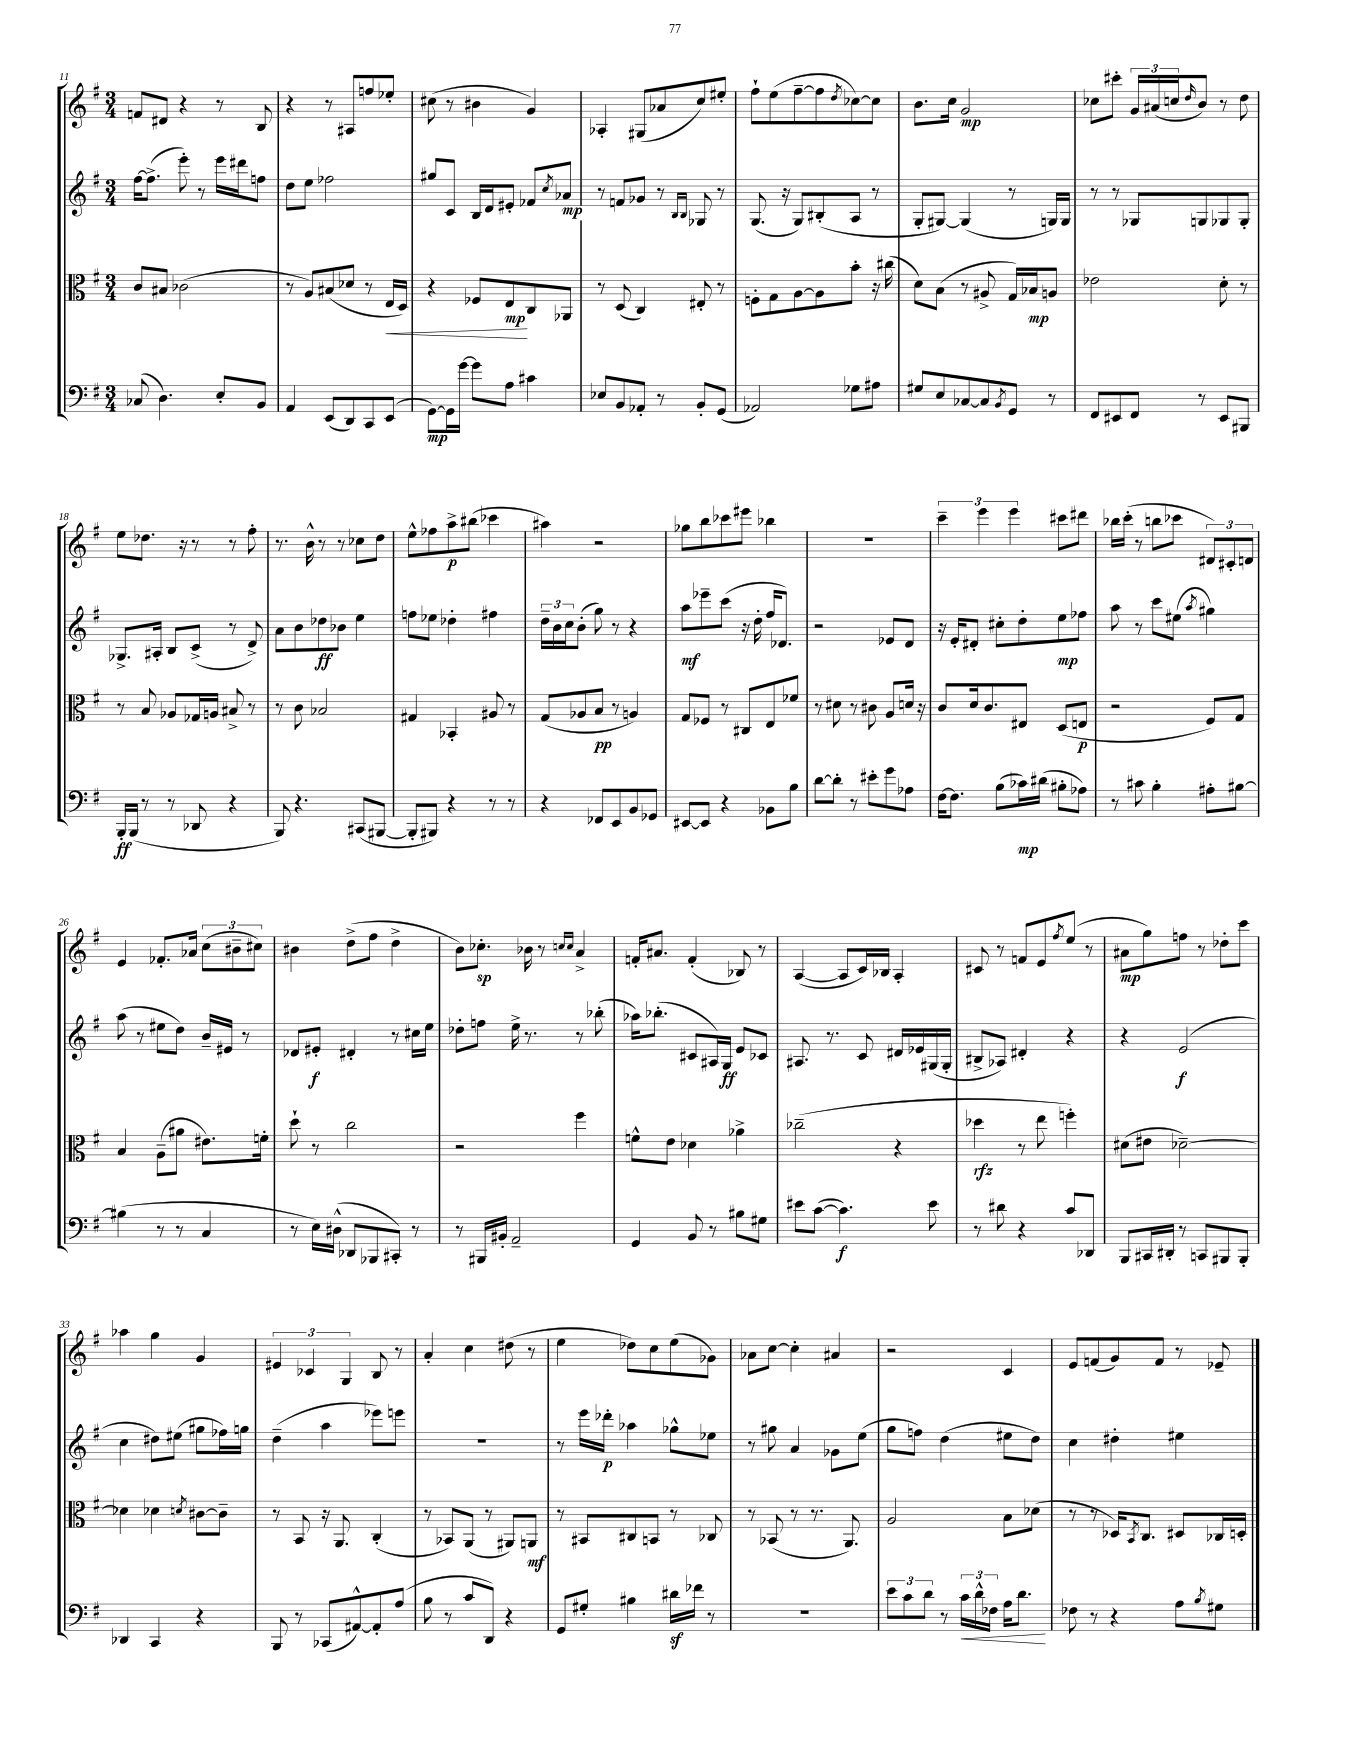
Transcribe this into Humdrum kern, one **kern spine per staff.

**kern	**kern	**kern	**kern
*staff4	*staff3	*staff2	*staff1
*clefF4	*clefC3	*clefG2	*clefG2
*k[f#]	*k[f#]	*k[f#]	*k[f#]
*M3/4	*M3/4	*M3/4	*M3/4
(8C-/	8c/L	[16ff#\LK	8f/L
.	.	(8.ff#^\]J	.
4.D\)	8B#/J	.	8d#/J
.	(2c-\	8eee'\)	4r
.	.	8r	.
8E'/L	.	16eee\LL	8r
.	.	16ddd#\J	.
8BB/J	.	8ff\J	8B/
=	=	=	=
4AA/	8r	8dd\L	4r
.	8A/L)	8ee\J	.
(8EE/L	(8B#/	2ff-\	8r
8DD/)	8d-/J	.	8A#/L
8CC/	8r	.	8ff/
(8EE/J	16E/LL	.	8ee-'/J
.	16D/JJ)	.	.
=	=	=	=
[8GG\L)	4r	8gg#/L	(8cc#\
16GG\]L	.	8c/J	8r
[16g\JJ	.	.	.
8g\]L	8F-/L	16B/LL	4b#\
.	.	16d/J	.
8A\J	8E/	8e#'/J	.
4c#\	8C/	8f-/L	4g/)
.	.	8qcc/	.
.	8AA-/J	8a-/J	.
=	=	=	=
8E-/L	8r	8r	4A-'/
8BB/	(8D/	8f/L	.
8AA-'/J	4C/)	8g-/J	(8G#/L
8r	.	8r	8a-/
.	.	16qqB/LL	.
.	.	16qqB/JJ	.
8BB'/L	8E#'/	8G-/	8cc/)
(8GG/J	8r	8r	8ee#'/J
=	=	=	=
2AA-/)	8F'\L	(8.G/	8ff#`\L
.	8G\	.	(8ee\
.	.	16r	.
.	[8A\	8G/L)	[8ff#~\
.	8A\]	(8B#'/	8ff#\]
.	.	.	8qdd/
8G-\L	8b'\J	8A/J	[8cc-\)
8A#\J	16r	8r	8cc-\]J
.	(16cc#\	.	.
=	=	=	=
8G#/L	8d\L)	8G'/L	8.b\L
8E/	(8B\J	[8G#/J)	.
.	.	.	16cc\Jk
[8C-/	8r	(4G#/]	2g/
8C-/]	8A#^/	.	.
8qBB/	.	.	.
8GG/J	16G/LL)	8r	.
.	16B-/J	.	.
8r	8A/J	16G/LL)	.
.	.	16G/JJ	.
=	=	=	=
8FF#/L	2e-\	8r	8cc-\L
8EE#/	.	8r	8ccc#'\J
8FF#/J	.	8G-/L	24g/LL
.	.	.	(24a#/
.	.	.	24cc/J
.	.	.	16qqdd/
8r	.	8G/	8b/J)
8EE#/L	8d'\	8G-/	8r
8BBB#/J	8r	8G-'/J	8dd\
=	=	=	=
16BBB'/LL	8r	8.G-^/L	8ee\L
(16BBB/JJ	.	.	.
8r	8B/	.	8.dd-\J
.	.	16A#'/Jk	.
8r	8A-/L	8B/L	.
.	.	.	16r
8DD-/	16G-/L	(8c^/J	8r
.	16A/JJ	.	.
4r	8B#^/	8r	8r
.	8r	8d^/)	8ff#'\
=	=	=	=
8BBB/)	8r	8a\L	8.r
4.r	8c\	8b\	.
.	.	.	16b^^\
.	2B-/	8dd-\	8r
.	.	8b-\J	8r
(8CC#/L	.	4ee\	8cc-\L
[8BBB#/J	.	.	8dd\J
=	=	=	=
8BBB#'/]L	4G#/	8ff\L	8ee^^\L
8BBB#/J)	.	8ee-\J	8ff-\
4r	4BB-'/	4dd-'\	8aa^\
.	.	.	(8bb#\J
8r	8A#/	4ff#\	4ccc-\
8r	8r	.	.
=	=	=	=
4r	(8G/L	24dd~\LL	4aa#\)
.	.	24b\	.
.	.	24cc\J	.
.	8A-/	(8b'\J	.
8FF-/L	8B/J	8gg\)	2r
8EE/	8r	8r	.
8BB/	4A/)	4r	.
8GG-/J	.	.	.
=	=	=	=
[8EE#/L	8G/L	8aa\L	8gg-\L
8EE#/]J	8F-/J	8eee-~\	8bb\
4r	8r	(8ccc\J	8ccc-\
.	8C#/L	16r	8eee#\J
.	.	16dd'\	.
8BB-\L	8E/	16ff#/LK	4bb-\
.	.	8.d-/J)	.
8B\J	8f-/J	.	.
=	=	=	=
[8d\L	8r	2r	2.r
8d'\]J	8d#\	.	.
8r	8r	.	.
8e#'\L	8c#\	.	.
8g\	8A/L	8e-/L	.
8A-\J	16d/Jk	8d/J	.
.	16r	.	.
=	=	=	=
[16F#\LK	8c/L	16r	6ccc~\
8.F#\]J	.	16e'/LK	.
.	16d/k	8d#'/J	.
.	.	.	6eee\
.	8.c/	.	.
(8B\L	.	8cc#'\L	.
.	.	.	6eee\
16c-\L)	8E#/J	8dd'\	.
(16d#\JJ	.	.	.
8B#'\L	(8D/L	8ee\	8ccc#\L
8A-\J)	8E/J	8ff-\J	8ddd#\J
=	=	=	=
8r	2r	8aa\	16bb-\LL
.	.	.	(16ccc'\JJ
8c#\	.	8r	8r
4B'\	.	8ccc\L	8bb\L
.	.	(8ee#\J	8ccc-\J
.	.	8qaa/	.
8A#'\L	8F#/L)	4gg#\)	12d#/L)
.	.	.	12c#'/
[8B#\J	8G/J	.	.
.	.	.	12d/J
=	=	=	=
(4B#\]	4B/	(8aa\	4e/
.	.	8r	.
8r	(8A~\L	8ee#\L	8.f-'/L
8r	8a#\J	8dd\J)	.
.	.	.	16a-/Jk
4C/	8.e#\L)	16b~/LL	(12cc\L
.	.	16e#/JJ	.
.	.	.	12b#~\
.	.	8r	.
.	.	.	12cc#\J)
.	16f'\Jk	.	.
=	=	=	=
8r	8dd`\	8d-/L	4b#\
16E\LL)	8r	8e#'/J	.
(16D#^^\JJ	.	.	.
8DD-/L	2cc\	4d#'/	(8dd^\L
8BBB-/	.	.	8ff#\J
8CC#'/J)	.	8r	4dd^\
8r	.	16cc#\LL	.
.	.	16ee\JJ	.
=	=	=	=
8r	2r	8dd-'\L	8b\L)
16BBB#/LL	.	8ff\J	8.cc-'\J
16BB#'/JJ	.	.	.
2AA~/	.	16ee^\	.
.	.	8.r	16b-\
.	.	.	8r
.	.	.	16qqcc/LL
.	.	.	16qqcc/JJ
.	4ff#\	8r	4a^/
.	.	(8bb-'\	.
=	=	=	=
4GG/	8f^^\L	16aa-\LK)	16f'/LK
.	.	(8.bb-'\J	8.a#/J
.	8e\J	.	.
8BB/	4d-\	8c#/L	(4f'/
8r	.	16A#/L)	.
.	.	16G/JJ	.
8B#\L	4a-^\	8e/L	8B-/)
8G#\J	.	8c-/J	8r
=	=	=	=
8e#\L	(2cc-~\	8.A#/	([4A/
([8c\J	.	.	.
.	.	8.r	.
4.c\])	.	.	8A/]L
.	.	8c/	16c/L)
.	.	.	16B-/JJ
.	4r	16d#/LL	4A'/
.	.	16e-/	.
8e#\	.	(16G#/	.
.	.	16G#'/JJ	.
=	=	=	=
8r	4dd-\	8B#^/L	8c#/
8d#\	.	8A-/J)	8r
4r	8r	4d#'/	8f/L
.	8ee\	.	8e/
.	.	.	8qff#/
8c/L	4ff'\)	4r	(8ee/J
8DD-/J	.	.	8r
=	=	=	=
8BBB/L	(8d#\L	4r	8a#\L
16CC#/L	8e#\J	.	8gg\)
16DD#'/JJ	.	.	.
8r	[2d-~\)	(2e/	8ff\J
8CC/L	.	.	8r
8BBB#/	.	.	8dd-'\L
8BBB#'/J	.	.	8ccc\J
=	=	=	=
4DD-/	4d-\]	4cc\	4aa-\
4CC/	4d-\	8dd#\L)	4gg\
.	.	(8ee#\J	.
.	8qd/	.	.
4r	[8c#\L	8gg#\L	4g/
.	8c#~\]J	16ff-\L)	.
.	.	16gg\JJ	.
=	=	=	=
8BBB/	8r	(4dd~\	6e#/
8r	8BB/	.	.
.	.	.	6c-/
(8CC-/L	16r	4aa\	.
.	8.AA/	.	.
.	.	.	6G/
[8AA#^^/)	.	.	.
8AA#'/]	(4C'/	8eee-\L)	8B/
(8A/J	.	8eee\J	8r
=	=	=	=
8B\	8r	2.r	4a'/
8r	8BB-/L)	.	.
8c/L	(8AA/J	.	4cc\
8DD/J)	8r	.	.
4r	8AA#/L)	.	(8dd#\
.	8AA/J	.	8r
=	=	=	=
8GG/L	8r	8r	4ee\
8G#'/J	8BB#/L	16eee\LL	.
.	.	16ddd-'\JJ	.
4B#\	8C#/	4aa-\	8dd-\L)
.	8BB/J	.	8cc\
16d#\LL	8r	8gg-^^\L	(8ee\
16f-\JJ	.	.	.
8r	8C-/	8ee-\J	8g-\J)
=	=	=	=
2.r	8r	8r	8a-\L
.	(8BB-/	8gg#\	[8cc\J
.	8r	4a/	4cc'\]
.	8.r	.	.
.	.	8g-\L	4a#/
.	8.AA/)	.	.
.	.	(8ee\J	.
=	=	=	=
12e\L	2A/	8gg\L	2r
12c\	.	.	.
.	.	8ff\J)	.
12d\J	.	.	.
8r	.	(4dd\	.
24c\LL	.	.	.
24d^^\	.	.	.
24F-\JJ	.	.	.
16A\LK	8B\L	8ee#\L	4c/
8.d\J	.	.	.
.	(8d-\J	8dd\J)	.
=	=	=	=
8F-\	8r	4cc\	8e/L
8r	8r	.	(8f/
4r	16D-/LK)	4dd#'\	8g/)
.	8qBB/	.	.
.	8.C/J	.	.
.	.	.	8f/J
8A\L	8D#/L	4ee#\	8r
8qB/	.	.	.
8G#\J	16C-/L	.	8e-~/
.	16D'/JJ	.	.
==	==	==	==
*-	*-	*-	*-
